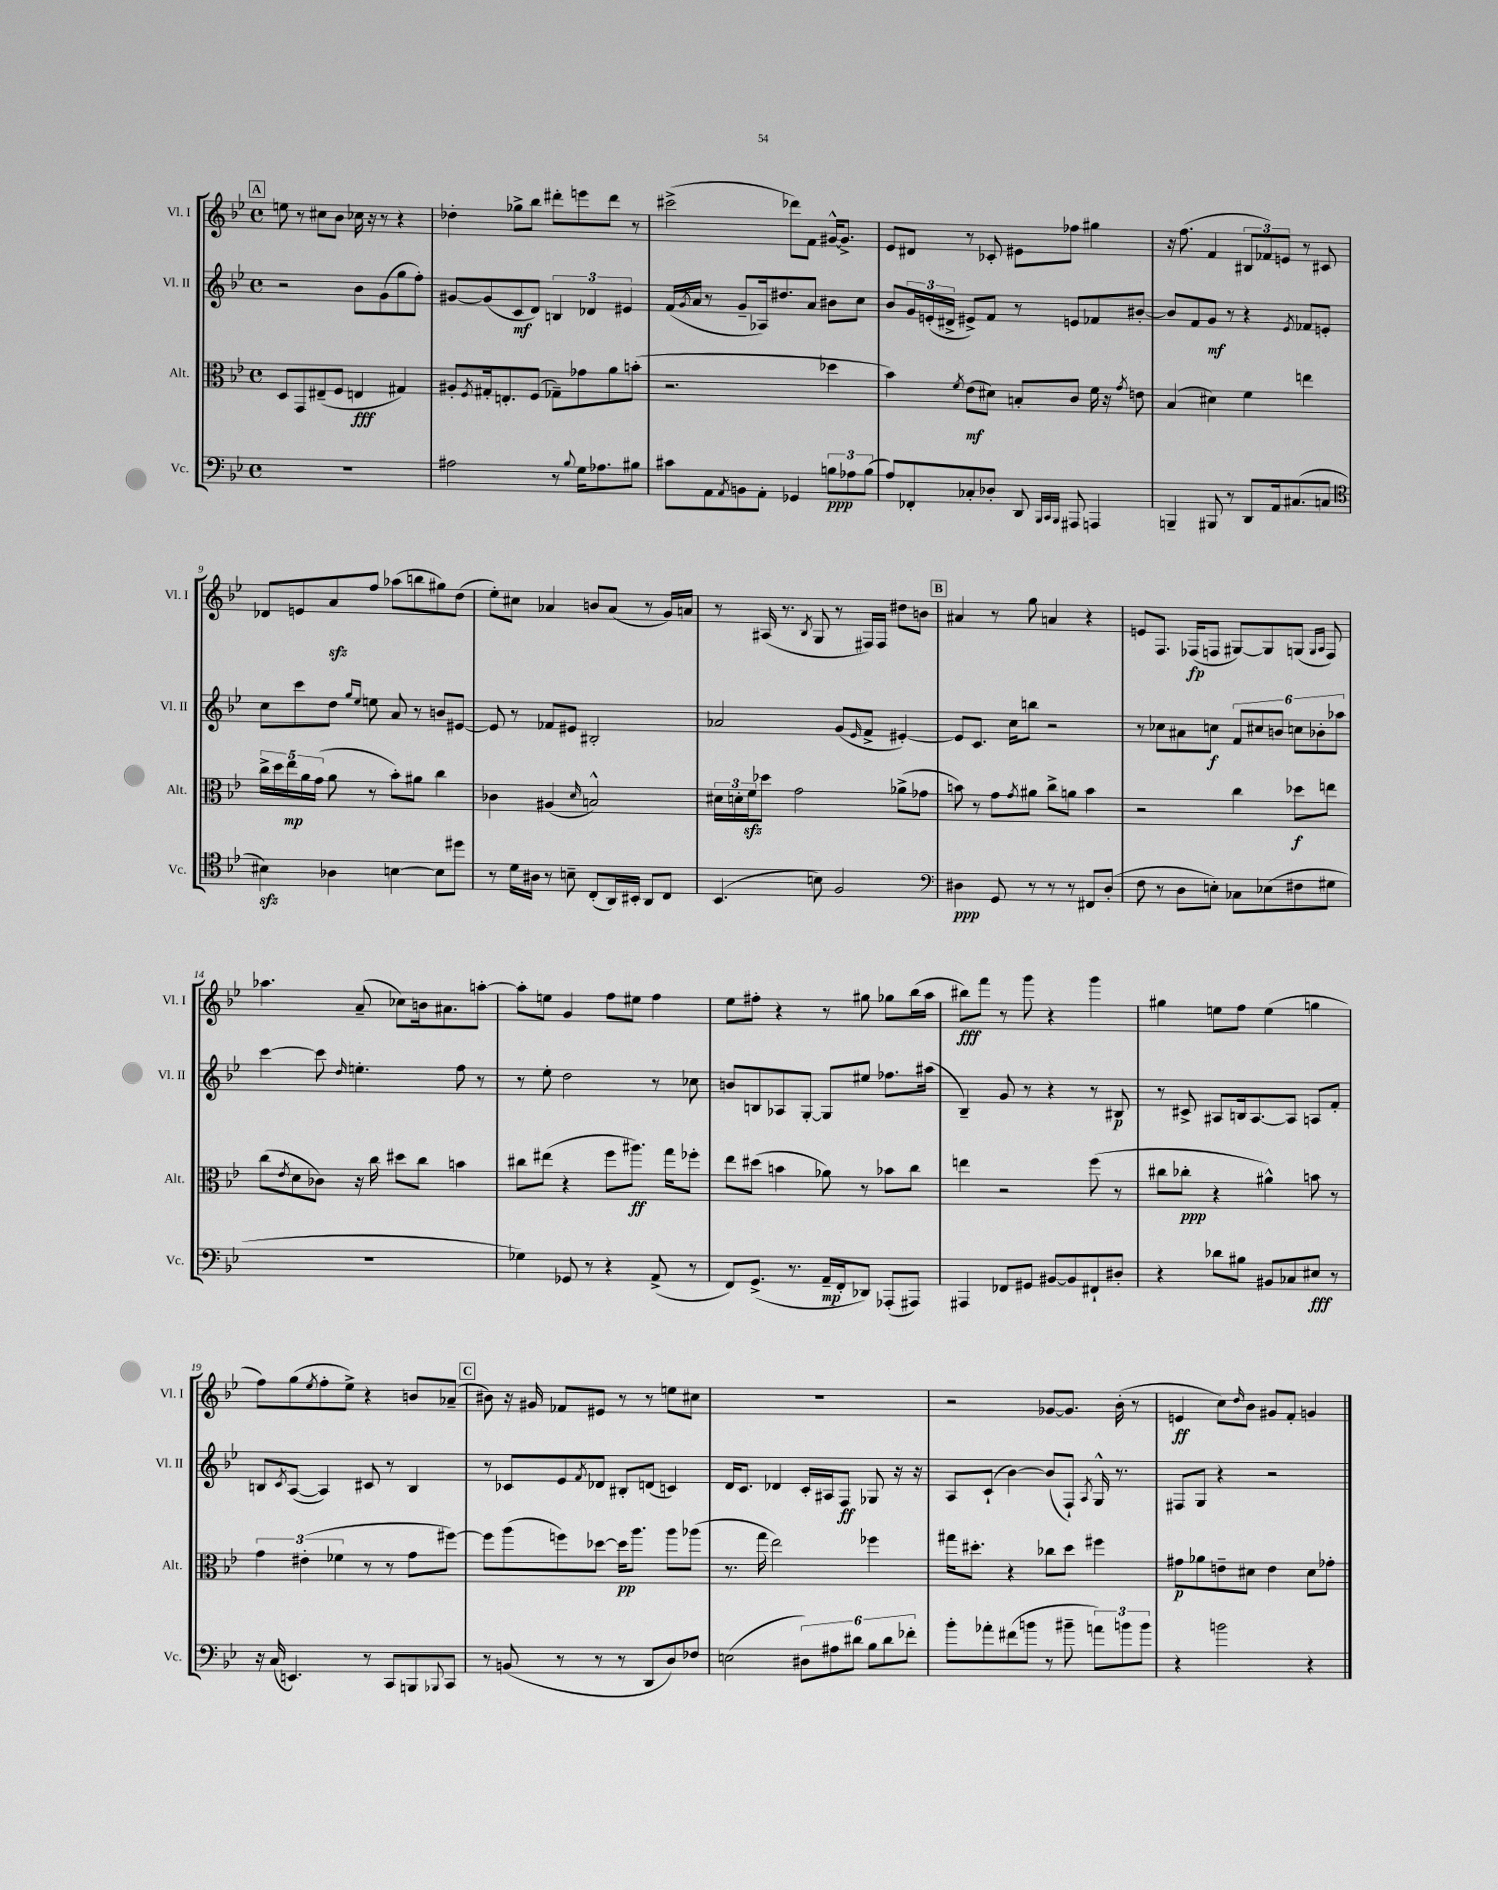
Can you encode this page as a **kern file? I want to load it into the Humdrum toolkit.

**kern	**kern	**kern	**kern
*staff4	*staff3	*staff2	*staff1
*clefF4	*clefC3	*clefG2	*clefG2
*k[b-e-]	*k[b-e-]	*k[b-e-]	*k[b-e-]
*M4/4	*M4/4	*M4/4	*M4/4
*met(c)	*met(c)	*met(c)	*met(c)
1r	8D/L	2r	8ee\
.	8GG/	.	8r
.	(8E#~/	.	8cc#\L
.	8F/J	.	8b-\J
.	4E/	8b-\L	16cc-\
.	.	.	16r
.	.	(8g\	8r
.	4G#/)	8gg\	4r
.	.	8ff'\J)	.
=	=	=	=
2A#\	8A#'/L	[8g#/L	4dd-'\
.	8qF/	.	.
.	16G#'/k	(8g#/]	.
.	8.E'/	.	.
.	.	8c/	8gg-^\L
.	(8F/J	8d/J)	8bb-\J
8r	8G-~\L)	6B/	8ddd#'\L
8qqB-/	.	.	.
16G\LK	8g-\	.	8eee\
.	.	6d-/	.
8.A-\	.	.	.
.	8a\	.	8ddd#\J
.	.	6e#/	.
8B#\J	(8b'\J	.	8r
=	=	=	=
8c#\L	2.r	(16f/LL	(2ccc#^\
.	.	8qg/	.
.	.	16a/JJ	.
8AA\	.	8r	.
8qAA/	.	.	.
8BB\	.	8g~/L	.
8AA'\J	.	16A-/k)	.
.	.	8.dd#/	.
4GG-/	.	.	8ddd-\L)
.	.	8a/J	8f\J
12B\L	4dd-\	8b#\L	[16g#^^/LK
.	.	.	8.g#^/]J
12A-\	.	.	.
.	.	8cc\J	.
(12B\J	.	.	.
=	=	=	=
8A/L)	4b-\)	8b-/L	8e-/L
8FF-'/	.	24g/L	8d#/J
.	.	(24e'/	.
.	.	24d#^/JJ	.
.	8qf/	.	.
8C-'/	(8e-\L	8e#^/L)	8r
8D-'/J	8d#\J)	8f/J	8c-'/
8DD/	8B'/L	8r	8e#\L
32qqBBB-/LLL	.	.	.
32qqCC/	.	.	.
32qqBBB-/JJJ	.	.	.
8AAA#/	8c/J	8e/L	8ff-\J
4AAA/	16f\	8f-/	4gg#\
.	16r	.	.
.	8qg/	.	.
.	8e\	[8b#'/J	.
=	=	=	=
4BBB~/	(4B-/	8b#/]L	16r
.	.	.	(8.ff\
.	.	8f/	.
8BBB#/	4d#\)	8g/J	4f/
8r	.	8r	.
8DD/L	4f\	4r	12B#/L
.	.	.	12f-/)
16AA/k	.	.	.
.	.	.	12e/J
(8.C#/	.	.	.
.	.	8qe-/	.
.	4ee\	8f-/L	8r
8C/J	.	8e'/J	8c#/
=	=	=	=
*clefC4	*	*	*
4B#\)	20cc^\LL	8cc\L	8d-/L
.	20dd\	.	.
.	20ee-\	.	.
.	.	8ccc\	8e/
.	20a\	.	.
.	(20g\JJ	.	.
4A-\	8a\	8dd\J	8a/
.	.	16qqgg/LL	.
.	.	16qqee-/JJ	.
.	8r	8ee\	8ff/J
[4B\	8b-'\L)	8a/	(8aa-\L
.	8a#\J	8r	8bb\
8B\]L	4cc\	8b/L	8gg#\)
8dd#\J	.	[8e#/J	(8dd\J
=	=	=	=
8r	4c-\	8e#/]	8ee-'\L)
16d\LL	.	8r	8cc#\J
16A#\JJ	.	.	.
8r	(4A#/	8f-/L	4a-/
8B~\	.	8e#/J	.
.	16qqd/	.	.
(8C'/L	2B^^/)	2B#'/	8b/L
16AA/L)	.	.	(8a-/J
16BB#'/JJ	.	.	.
8AA/L	.	.	8r
8C/J	.	.	16g/LL)
.	.	.	16a/JJ
=	=	=	=
(4.BB-/	24d#\LL	2a-/	8r
.	24d'\	.	.
.	24f\J	.	.
.	8dd-\J	.	(16A#/
.	.	.	8.r
.	2g\	.	.
.	.	.	8qB-/
8B\)	.	.	8G/
2F/	.	(8g/L	8r
.	.	16qqe-/	.
.	.	8f^/J	16F#/LL)
.	.	.	16F#/JJ
.	(8a-^\L	[4e#'/)	8dd#\L
.	8g-\J	.	8b\J
=	=	=	=
*clefF4	*	*	*
4D#\	8b\)	8e#/]L	4a#/
.	8r	8.c/J	.
8GG/	8g\L	.	8r
.	.	16cc\LK	.
.	8qg/	.	.
8r	8a#\J	8bb\J	8gg\
8r	8cc^\L	2r	4a/
8r	8a\J	.	.
8FF#/L	4b\	.	4r
(8D#'/J	.	.	.
=	=	=	=
8F\	2r	8r	8e/L
8r	.	8cc-\L	8.F/J
8D\L	.	8a#\	.
.	.	.	(16F-/LK
8E'\J)	.	8cc\J	8F/J
8C-\L	4cc\	12f/L	[8G#/L)
.	.	12cc#/	.
(8E-\	.	.	8G#/]
.	.	12b/J	.
8F#\	8dd-\L	12cc\L	(8G/J
.	.	12b-'\	.
.	.	.	16qqG/LL
.	.	.	16qqA/JJ
8G#\J	8ee\J	.	8F/)
.	.	12aa-\J	.
=	=	=	=
1r	(8cc\L	[4ccc\	4.aa-\
.	8qe-/	.	.
.	8d\	.	.
.	8c-\J)	8ccc\]	.
.	.	16qqdd/	.
.	16r	4.ee'\	(8a~/
.	16cc\	.	.
.	8dd#\L	.	8cc-\L)
.	8cc\J	.	16b\k
.	.	.	8.a#\
.	4b\	8ff\	.
.	.	8r	[8aa'\J
=	=	=	=
4G-\)	8cc#\L	8r	8aa'\]L
.	(8ee#\J	8ee-'\	8ee\J
8GG-/	4r	2dd\	4g/
8r	.	.	.
4r	8ff\L	.	8ff\L
.	8.aa#\J)	.	8ee#\J
(8AA^/	.	8r	4ff\
.	16gg\LK	.	.
8r	8ff-'\J	8cc-\	.
=	=	=	=
8FF/L)	8ee-\L	8b/L	8ee-\L
(8.GG^/J	(8dd#\J	8B/	8ff#'\J
.	4b\	8A-/	4r
8.r	.	.	.
.	.	[8G'/J	.
16AA~/LL	8a-\)	8G/]L	8r
16FF'/J	.	.	.
8DD-/J)	8r	8ee#/J	8gg#\
(8AAA-'/L	8b-\L	8.ff-\L	8gg-\L
8AAA#/J)	8cc\J	.	(16bb-\L
.	.	(16aa#\Jk	16aa\JJ
=	=	=	=
4AAA#/	4ee\	4B-~/)	8bb#\L)
.	.	.	8fff\J
8FF-/L	2r	8g/	8r
8GG#/J	.	8r	8ggg\
[8BB#/L	.	4r	4r
8BB#/]	.	.	.
8FF#`/	(8ff\	8r	4ggg\
8D#'/J	8r	8B#/	.
=	=	=	=
4r	8cc#\L	8r	4gg#\
.	8cc-'\J	8c#^/	.
8d-\L	4r	8A#/L	8ee\L
8B#\J	.	16B/k	8ff\J
.	.	[8.A#/	.
8BB#/L	4a#^^\)	.	(4ee\
8C-/	.	8A#/]J	.
8E#/J	8b\	8A/L	4gg\
8r	8r	8f'/J	.
=	=	=	=
16r	6g\	8B/L	8ff\L)
(16C/	.	.	.
.	.	8qc/	.
4.EE/)	.	([8A/J	(8gg\
.	(6e#'\	.	.
.	.	.	8qee-/
.	.	4A/])	8ff'\
.	6f-\	.	.
.	.	.	8ee-^\J)
8r	8r	8c#/	4r
8CC/L	8r	8r	.
8BBB/	8g\L	4B/	8b/L
8qqBBB-/	.	.	.
8CC/J	[8ff#\J)	.	(8a-~/J
=	=	=	=
8r	8ff#\]L	8r	8b#\)
(8BB/	(8aa\	8c-/L	16r
.	.	.	16g#/
8r	8ff\)	8e-/	8f-/L
.	.	8qf/	.
8r	[8dd-\J	8d-/J	8e#/J
8r	16dd-\]LK	8B#'/L	8r
.	8.aa\J	.	.
8DD/L	.	(8d/J	8r
8D/)	8aa\L	4c/)	8ee\L
8F-/J	(8aa-\J	.	8cc#\J
=	=	=	=
(2E\	8.r	16d/LK	1r
.	.	8.c/J	.
.	16gg\	.	.
.	2ee-\)	4d-/	.
12D#\L)	.	16c'/LL	.
.	.	16A#/J	.
12A#\	.	.	.
.	.	8F/J	.
12d#\J	.	.	.
12B-\L	4ff-\	8G-/	.
12d#\	.	.	.
.	.	16r	.
12f-'\J	.	.	.
.	.	16r	.
=	=	=	=
8b-'\L	16gg#\LK	8A/L	2r
.	8.dd#'\J	.	.
8a-'\	.	(8c`/J	.
(8f#\	4r	[4b-\)	.
8b\J	.	.	.
8r	8cc-\L	(8b-/]L	[8g-/L
8b#~\	8dd#\J	8F`/J)	8.g-/]J
.	.	8qA/	.
12a\L)	4ff#\	16G^^/	.
.	.	8.r	(16b-'\
12b\	.	.	.
.	.	.	8r
12b\J	.	.	.
=	=	=	=
4r	8g#\L	8F#/L	4e/
.	8a-\	8G/J	.
2b\	8e~\	4r	8cc\L)
.	.	.	16qqdd/
.	8d#\J	.	8b-\J
.	4e\	2r	8g#/L
.	.	.	8f'/J
4r	8d#\L	.	4g/
.	8g-'\J	.	.
==	==	==	==
*-	*-	*-	*-
